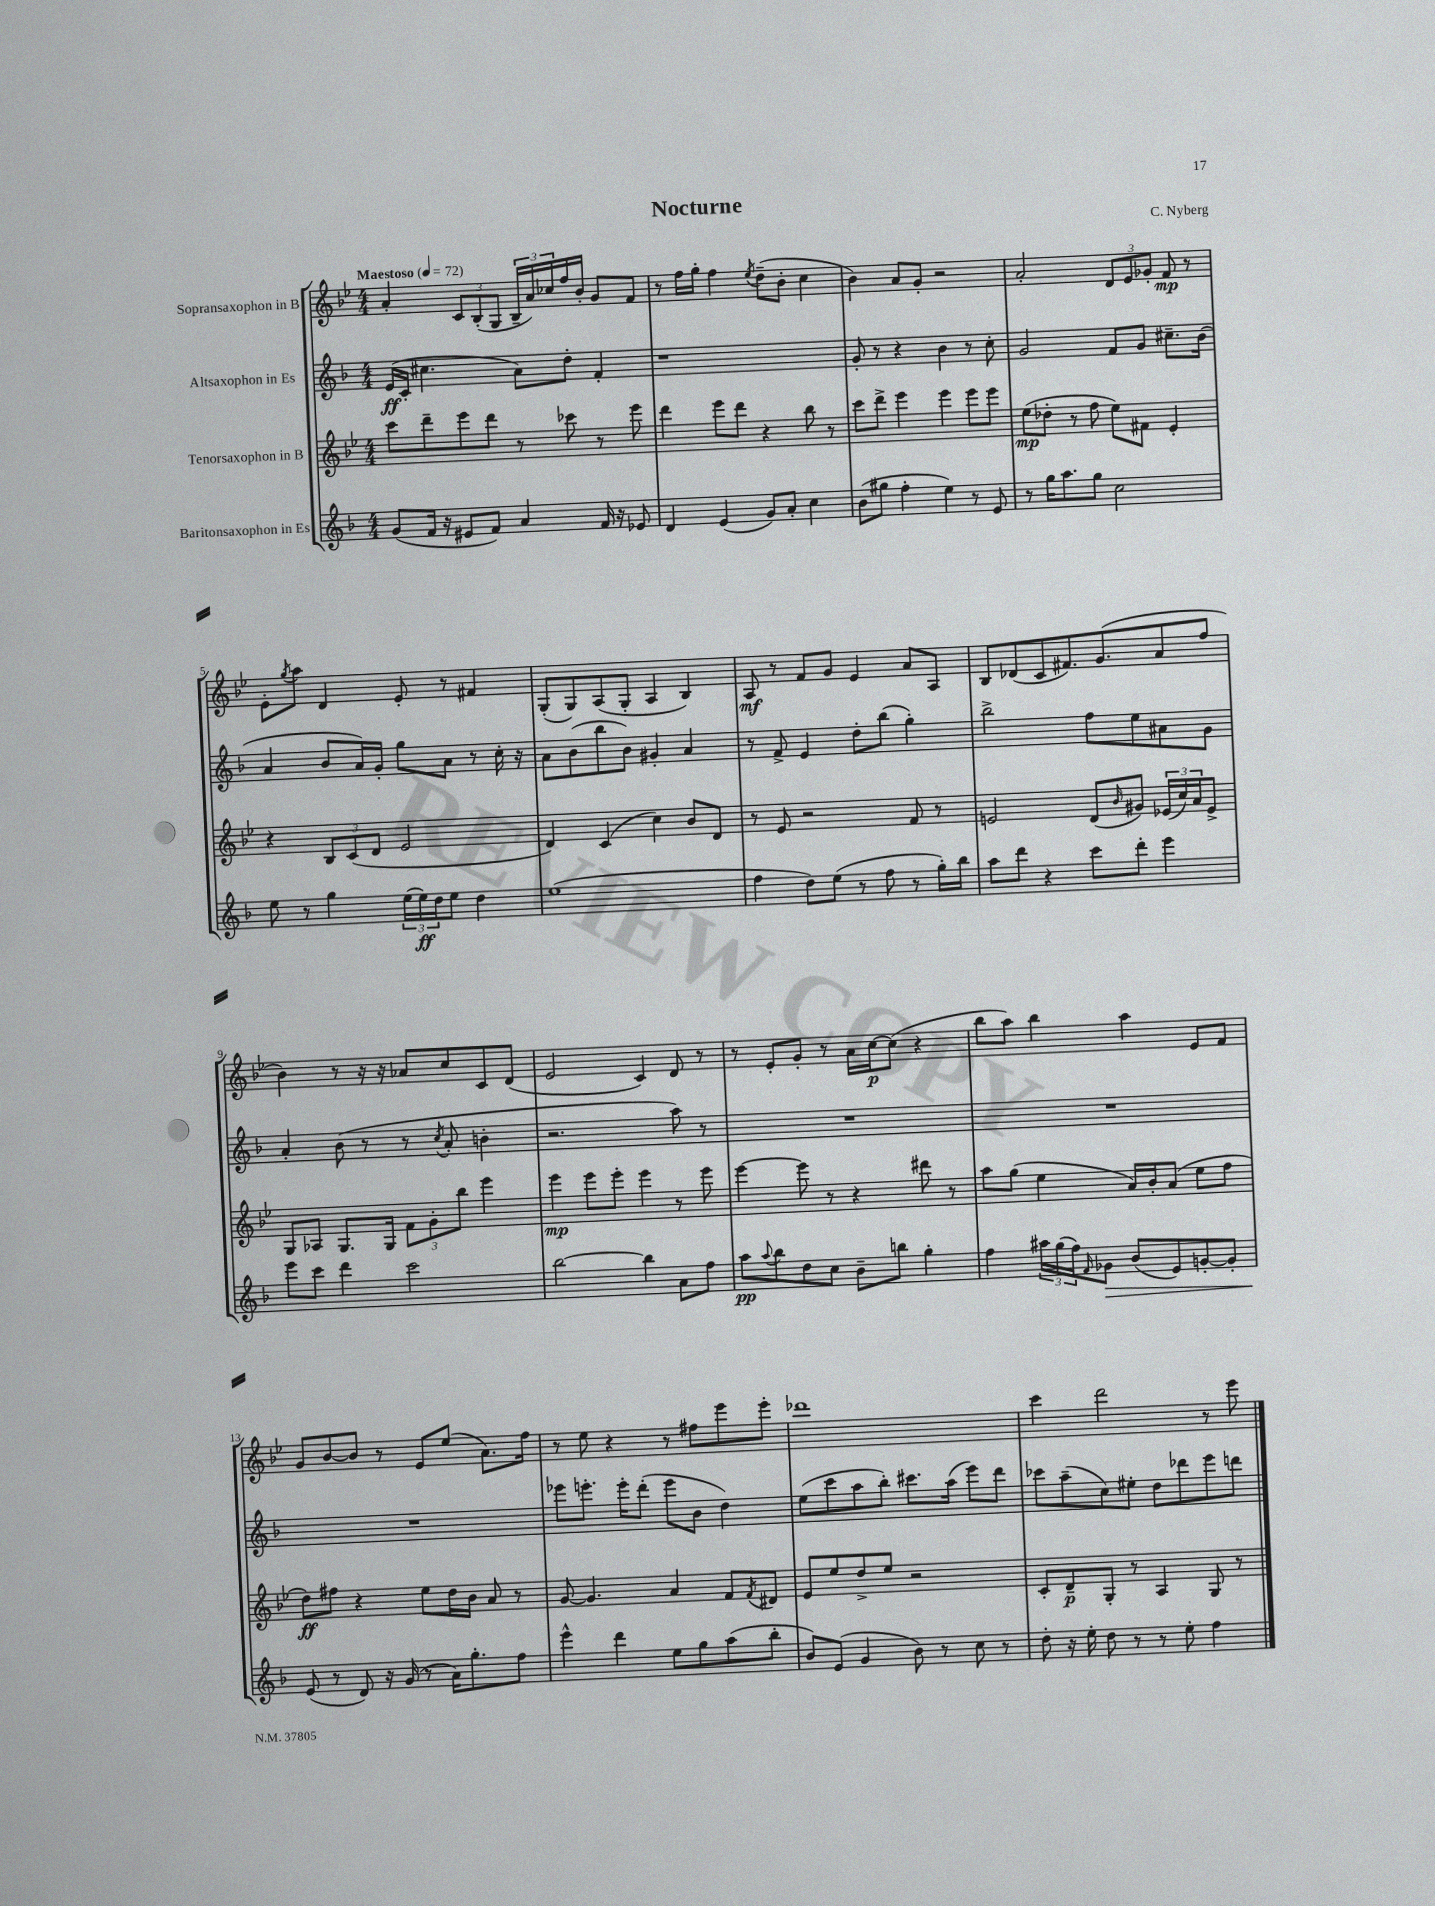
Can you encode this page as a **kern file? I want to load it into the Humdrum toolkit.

**kern	**kern	**kern	**kern
*staff4	*staff3	*staff2	*staff1
*clefG2	*clefG2	*clefG2	*clefG2
*k[b-]	*k[b-e-]	*k[b-]	*k[b-e-]
*M4/4	*M4/4	*M4/4	*M4/4
*MM72	*MM72	*MM72	*MM72
(8g	8ccc	(16e	4a'
.	.	16c'	.
16f	8ddd~	4.cc#	.
16r	.	.	.
8e#	8eee-	.	12c
.	.	.	(12B-'
8f)	8ddd	.	.
.	.	.	12G
4a	8r	8a)	24B-~
.	.	.	24a)
.	.	.	24cc-
.	8ccc-	8dd'	16ff
.	.	.	16b-'
16f	8r	4f'	8g
16r	.	.	.
8e-	8eee-	.	8f
=	=	=	=
4d	4ddd	1r	8r
.	.	.	16ff
.	.	.	16gg'
(4e	8eee-	.	4ff
.	8ddd	.	.
.	.	.	8qee-
8g)	4r	.	(8dd~
8a'	.	.	8b-'
4cc	8bb-	.	4cc
.	8r	.	.
=	=	=	=
(8b-	8ccc	8g'	4b-)
8gg#	8ddd^	8r	.
4ff'	4eee-	4r	8a
.	.	.	8g'
4ee)	4eee-	4b-	2r
8r	8eee-	8r	.
8e	8eee-	8cc'	.
=	=	=	=
8r	(8ee-	2g	2a'
16gg	8dd-'	.	.
8.aa	.	.	.
.	8r	.	.
8gg	8ff	.	.
2cc	8ee-)	8f	12d
.	.	.	12e-
.	8f#	8g	.
.	.	.	12g-'
.	4e-'	8.cc#~	8f
.	.	.	8r
.	.	(16b-	.
=	=	=	=
8ee	4r	4a	8e-'
.	.	.	8qgg
8r	.	.	8aa
4gg	12B-	8b-	4d
.	(12c	.	.
.	.	16a)	.
.	12d	.	.
.	.	16g'	.
(24ee	2e-	8gg	8e-'
24ee)	.	.	.
24dd	.	.	.
8ee	.	8a	8r
4dd	.	8r	4f#
.	.	16cc'	.
.	.	16r	.
=	=	=	=
(1ee	4d)	8a	(8G'
.	.	(8b-	8G)
.	(4c	8bb-	(8A
.	.	8b-)	8G'
.	4cc)	4g#'	4A
.	8b-	4a	4B-)
.	8d	.	.
=	=	=	=
4ff	8r	8r	8A
.	8e-	8f^	8r
8dd)	2r	4e	8f
(8ee	.	.	8g
8r	.	8dd'	4e-
8ff	.	(8bb-	.
8r	8f	4gg')	8a
16gg')	8r	.	8A
16bb-	.	.	.
=	=	=	=
8aa	2e	2bb-^	8B-
8ddd	.	.	(8d-
4r	.	.	8c
.	.	.	8.f#)
8ccc	(8d	8ff	.
.	.	.	(8.g
.	16qqb-	.	.
8ddd'	8g#)	8ee	.
4eee	(24e-	8a#	8a
.	24cc)	.	.
.	24a	.	.
.	8e-^	8g	8ff
=	=	=	=
8eee	8G	4a'	4b-)
8ccc	8A-	.	.
4ddd	8.G	(8b-	8r
.	.	8r	16r
.	16G	.	16r
2ccc	12f	8r	8a-
.	12g'	.	.
.	.	8qcc	.
.	.	8a'	8cc
.	12bb-	.	.
.	4eee-	4b'	8c
.	.	.	(8d
=	=	=	=
[2bb-	4eee-	2.r	2e-
.	8eee-	.	.
.	8eee-'	.	.
4bb-]	4eee-	.	4c)
8a	8r	8aa)	8d
8ff	8eee-	8r	8r
=	=	=	=
8aa	[4eee-	1r	8r
8qqaa	.	.	.
8bb-	.	.	8e-'
8dd	8eee-]	.	8g'
8cc	8r	.	8r
8b-~	4r	.	16a
.	.	.	[16cc
8bb	.	.	(8cc]
4gg'	8ddd#	.	4r
.	8r	.	.
=	=	=	=
4ff	8aa	1r	8bb-
.	(8gg	.	8aa)
24aa#	4ee-	.	4bb-
(24gg	.	.	.
24ff)	.	.	.
16qqf	.	.	.
8g-	.	.	.
(8b-	16a)	.	4aa
.	16b-'	.	.
8e)	(8a	.	.
[8g'	8ee-	.	8e-
8g']	8ff	.	8f
=	=	=	=
(8e	8dd)	1r	8g
8r	8ff#	.	[8b-
8d)	4r	.	8b-]
16r	.	.	8r
(16g	.	.	.
8r	8ee-	.	8e-
16a)	16dd	.	(8ee-
8.gg'	16b-	.	.
.	8a	.	8.a)
8ff	8r	.	.
.	.	.	16ff
=	=	=	=
4eee^^	[8g	8eee-	8r
.	4.g]	8.eee'	8ee-
4ddd	.	.	4r
.	.	16eee'	.
.	.	(8ddd'	.
8ee	4a	8eee	8r
8gg	.	8b-	8ff#
(8aa	8f	4dd)	8eee-
.	8qf	.	.
8bb-'	8d#	.	8eee-'
=	=	=	=
8b-)	8e-	(8ee	1ddd-
(8e	8ee-	8ccc	.
4g	8dd^	8aa	.
.	8ee-	8bb-')	.
8b-)	2r	8.ccc#	.
8r	.	.	.
.	.	(16aa	.
8cc	.	8eee)	.
8r	.	8ddd	.
=	=	=	=
8dd'	8c'	8ccc-	4ccc
16r	8d~	(8aa~	.
16ee'	.	.	.
8dd	8G'	8cc)	2ddd
8r	8r	8ee#'	.
8r	4A	8dd	.
8ee'	.	8ddd-	.
4ff	8G	8eee	8r
.	8r	8ddd	8eee-
==	==	==	==
*-	*-	*-	*-
